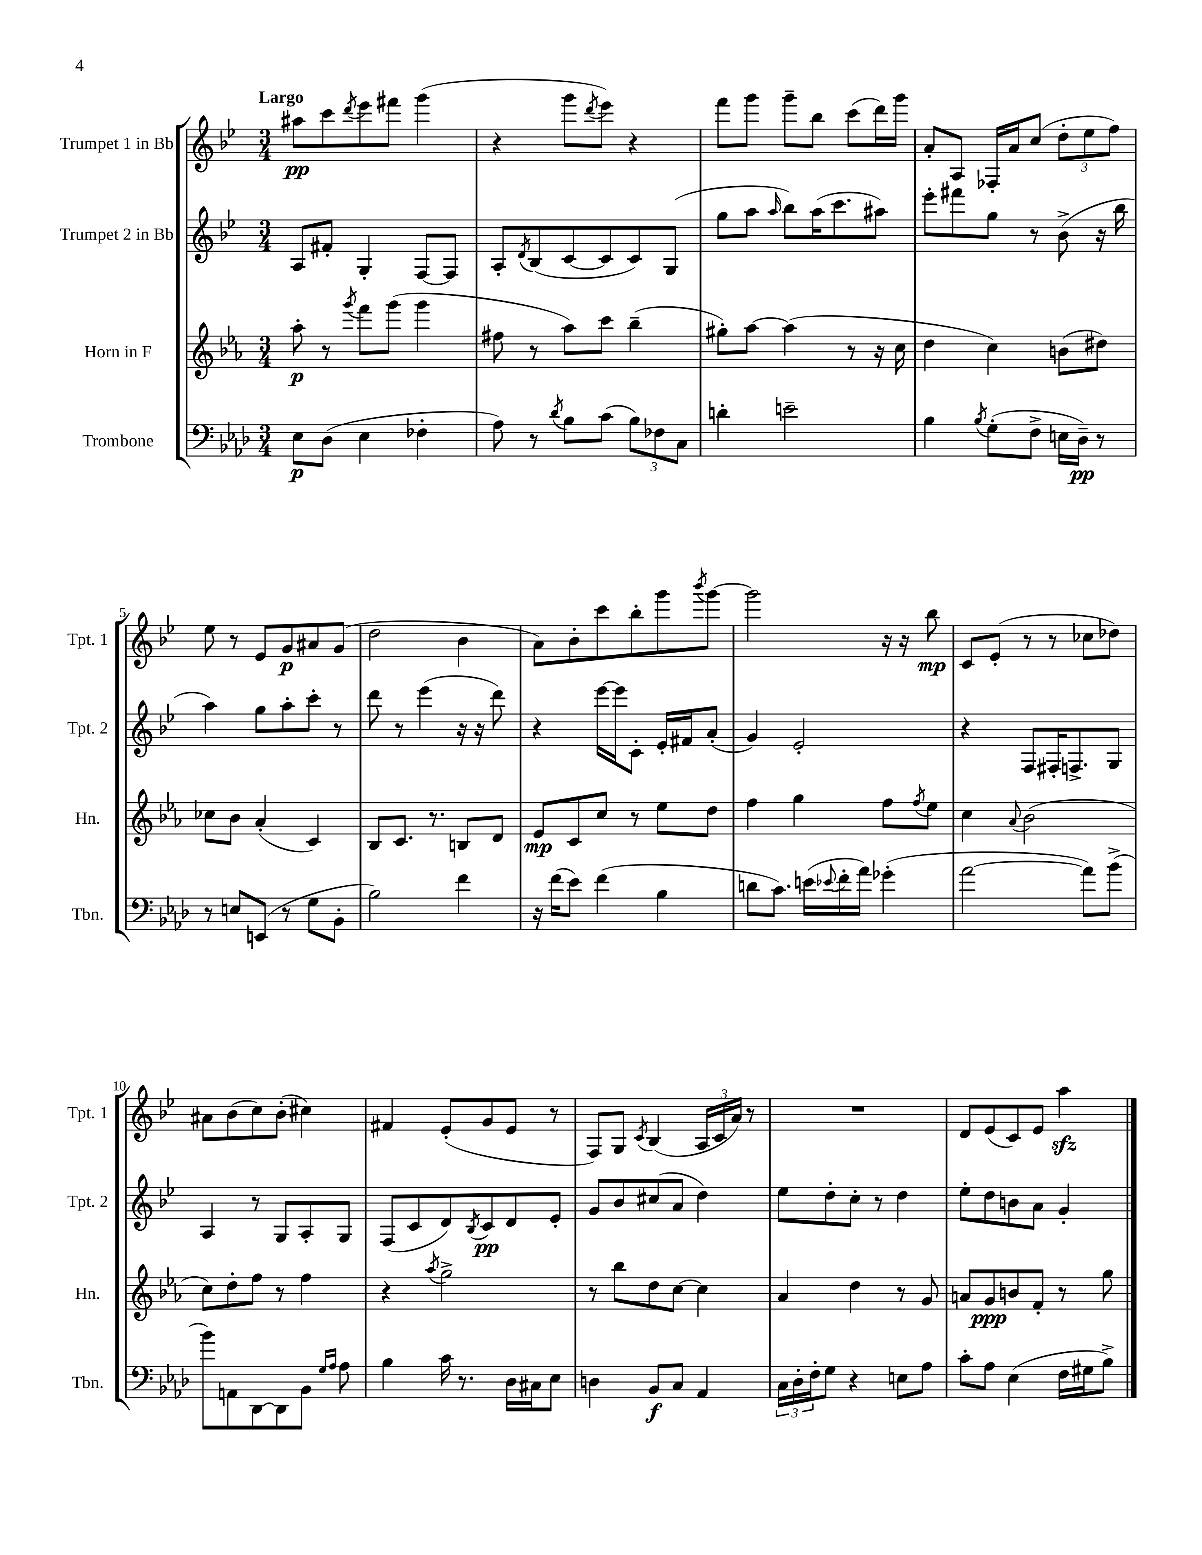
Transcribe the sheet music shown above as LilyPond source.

<<
\new StaffGroup <<
\new Staff = "s0" \with { instrumentName = "Trumpet 1 in Bb" shortInstrumentName = "Tpt. 1" } {
    \clef treble \key bes \major \numericTimeSignature \time 3/4 \tempo "Largo"
    ais''8\pp c'''8 \acciaccatura { d'''8 } ees'''8 fis'''8 g'''4( |
    r4 g'''8 \acciaccatura { d'''8 } ees'''8) r4 |
    f'''8 g'''8 g'''8-- bes''8 c'''8( d'''16) g'''16 |
    a'8-. a8 fes16-. a'16 c''8( \tuplet 3/2 { d''8-. ees''8 f''8) } |
    ees''8 r8 ees'8 g'8\p ais'8 g'8( |
    d''2 bes'4 |
    a'8) bes'8-. c'''8 bes''8-. g'''8 \acciaccatura { bes'''8 } g'''8~ |
    g'''2 r16 r16 bes''8\mp |
    c'8 ees'8-.( r8 r8 ces''8 des''8) |
    ais'8 bes'8( c''8) bes'8-.( cis''4) |
    fis'4 ees'8-.( g'8 ees'8 r8 |
    f8) g8 \acciaccatura { c'8 } bes4( \tuplet 3/2 { a16 c'16 a'16) } r8 |
    R2. |
    d'8 ees'8( c'8) ees'8 a''4\sfz \bar "|." |
}
\new Staff = "s1" \with { instrumentName = "Trumpet 2 in Bb" shortInstrumentName = "Tpt. 2" } {
    \clef treble \key bes \major \numericTimeSignature \time 3/4
    a8 fis'8-. g4-. f8~ f8 |
    a8-. \acciaccatura { d'8 } bes8( c'8~ c'8 c'8) g8( |
    g''8 a''8 \grace { a''16 } bes''8) a''16( c'''8. ais''8) |
    ees'''8-. fis'''8 g''8 r8 bes'8->( r16 bes''16 |
    a''4) g''8 a''8-. c'''8-. r8 |
    d'''8 r8 ees'''4( r16 r16 d'''8) |
    r4 ees'''16~ ees'''16 c'8-. ees'16-. fis'16 a'8-.( |
    g'4) ees'2-. |
    r4 f8 fis16-. f8.-> g8 |
    a4 r8 g8 a8-. g8 |
    f8( c'8 d'8) \acciaccatura { bes8 } c'8\pp d'8 ees'8-. |
    g'8 bes'8 cis''8( a'8 d''4) |
    ees''8 d''8-. c''8-. r8 d''4 |
    ees''8-. d''8 b'8 a'8 g'4-. \bar "|." |
}
\new Staff = "s2" \with { instrumentName = "Horn in F" shortInstrumentName = "Hn." } {
    \clef treble \key ees \major \numericTimeSignature \time 3/4
    aes''8-.\p r8 \acciaccatura { g'''8 } f'''8 g'''8( g'''4 |
    fis''8 r8 aes''8) c'''8 bes''4--( |
    gis''8-.) aes''8~ aes''4( r8 r16 c''16 |
    d''4 c''4) b'8( dis''8) |
    ces''8 bes'8 aes'4-.( c'4) |
    bes8 c'8. r8. b8 d'8 |
    ees'8\mp c'8 c''8 r8 ees''8 d''8 |
    f''4 g''4 f''8 \acciaccatura { f''8 } ees''8 |
    c''4 \appoggiatura { aes'8 } bes'2( |
    c''8) d''8-. f''8 r8 f''4 |
    r4 \acciaccatura { aes''8 } g''2-> |
    r8 bes''8 d''8 c''8~ c''4 |
    aes'4 d''4 r8 g'8 |
    a'8 g'8\ppp b'8 f'8-. r8 g''8 \bar "|." |
}
\new Staff = "s3" \with { instrumentName = "Trombone" shortInstrumentName = "Tbn." } {
    \clef bass \key aes \major \numericTimeSignature \time 3/4
    ees8\p des8( ees4 fes4-. |
    aes8) r8 \acciaccatura { des'8 } bes8 c'8( \tuplet 3/2 { bes8) fes8 c8 } |
    d'4-. e'2-- |
    bes4 \acciaccatura { bes8 } g8-.( f8-> e16 des16--\pp) r8 |
    r8 e8 e,8( r8 g8 bes,8-. |
    bes2) f'4 |
    r16 f'16( ees'8) f'4( bes4 |
    d'8 c'8.) e'16( \appoggiatura { ees'8 } f'16-. aes'16) ges'4-.( |
    aes'2~ aes'8) bes'8->( |
    bes'8) a,8 des,8~ des,8 bes,8 \grace { g16 aes16 } aes8 |
    bes4 c'16 r8. des16 cis16 ees8 |
    d4 bes,8\f c8 aes,4 |
    \tuplet 3/2 { c16 des16-. f16-. } g8 r4 e8 aes8 |
    c'8-. aes8 ees4( f16 gis16 bes8->) \bar "|." |
}
>>
>>
